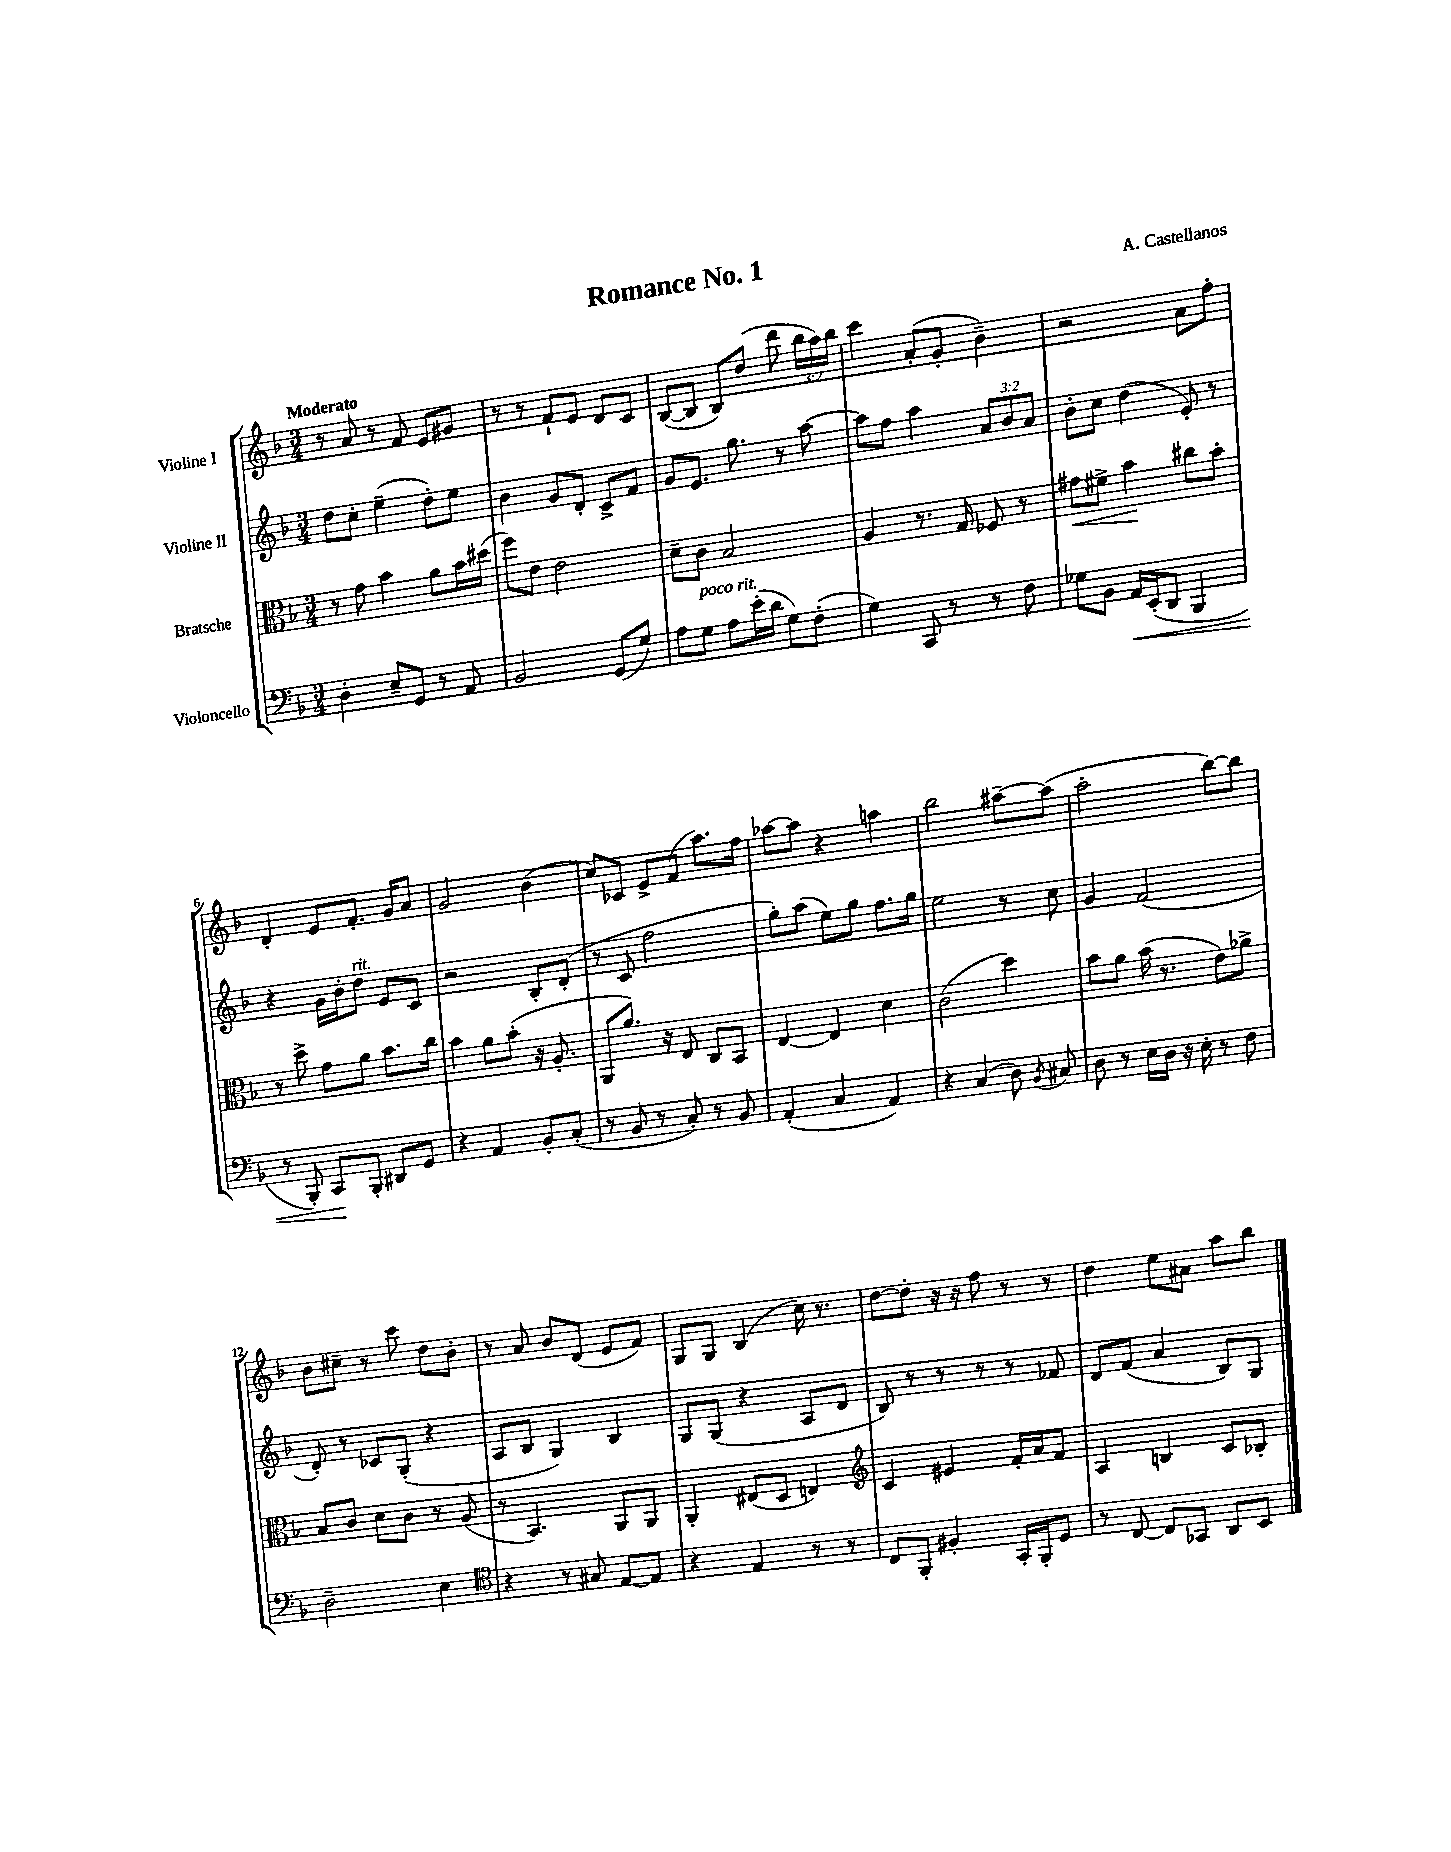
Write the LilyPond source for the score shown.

\header { title = "Romance No. 1" composer = "A. Castellanos" }
<<
\new StaffGroup <<
\new Staff = "s0" \with { instrumentName = "Violine I" } {
    \clef treble \key f \major \numericTimeSignature \time 3/4 \override Staff.TupletNumber.text = #tuplet-number::calc-fraction-text \tempo "Moderato"
    \autoBeamOff r8 a'8 r8 f'8 e'8[ gis'8] |
    r8 r8 f'8[-! e'8] d'8[ c'8] |
    bes8[~( bes8] bes8[) d''8]( d'''8 \tuplet 3/2 { bes''16[ a''16) bes''16] } |
    c'''4 a'8[-.( g'8]-. bes'4--) |
    r2 a'8[ f''8]-. |
    d'4-. e'8[ f'8.]-. g'16[ a'8] |
    g'2 bes'4( |
    c''8[) ces'8] e'8[-> f'8]( a''8.[) f''16] |
    aes''8[~ aes''8] r4 a''4 |
    bes''2 ais''8[~-- ais''8]( |
    a''2-. bes''8[~) bes''8] |
    bes'8[ cis''8]-- r8 c'''8 d''8[ bes'8]-. |
    r8 a'8 bes'8[ d'8]( e'8[ f'8]) |
    g8[ g8] bes4( c''16) r8. |
    d''8[~ d''8]-. r16 r16 f''8 r8 r8 |
    d''4 e''8[ ais'8] a''8[ bes''8] \bar "|." |
}
\new Staff = "s1" \with { instrumentName = "Violine II" } {
    \clef treble \key f \major \numericTimeSignature \time 3/4 \override Staff.TupletNumber.text = #tuplet-number::calc-fraction-text
    \autoBeamOff d''8[ c''8]-. e''4--( d''8[-.) e''8] |
    bes'4 g'8[ d'8]-. c'8[-> f'8] |
    g'8[ e'8.] g''8. r8 a''8~ |
    a''8[ f''8] a''4 \tuplet 3/2 { a'8[ bes'8 a'8] } |
    bes'8[-. c''8] d''4( e'8-.) r8 |
    r4 g'16[ bes'16-. d''8]^\markup { \italic "rit." } e'8[ c'8] |
    r2 bes8[-. d'8]-.( |
    r8 c'8 f''2 |
    g''8[-.) a''8]( e''8[) g''8] f''8.[ g''16] |
    e''2 r8 c''8 |
    g'4 f'2( |
    d'8-.) r8 ces'8[ g8]-.( r4 |
    a8[ bes8] g4) bes4 |
    g8[ g8]( r4 a8[ d'8] |
    bes8) r8 r8 r8 r8 fes'8 |
    d'8[ f'8]( a'4 bes8[) g8] \bar "|." |
}
\new Staff = "s2" \with { instrumentName = "Bratsche" } {
    \clef alto \key f \major \numericTimeSignature \time 3/4
    \autoBeamOff r8 g'8 bes'4 a'8[ bes'16 dis''16]( |
    f''8[) e'8] e'2 |
    d'8[-- c'8] bes2 |
    a4 r8. g16 fes8 r8 |
    gis'8[\< fis'8]-> bes'4\! cis''8[ bes'8]-. |
    r8 d''8-> g'8[ a'8] bes'8.[ c''16] |
    bes'4 a'8[ bes'8]-.( r16 a8.-. |
    a,8[ a'8.]) r16 e8 c8[ bes,8] |
    e4~ e4 d'4 |
    c'2( d''4) |
    bes'8[ a'8] bes'16( r8. e'8[) aes'8]-> |
    bes8[ c'8] d'8[ c'8] r8 a8( |
    r8 bes,4.) a,8[ a,8] |
    a,4-. eis8[( d8] e4) |
    \clef treble c'4 eis'4 f'16[-. a'16 f'8] |
    a4 b4 c'8[ bes8]-. \bar "|." |
}
\new Staff = "s3" \with { instrumentName = "Violoncello" } {
    \clef bass \key f \major \numericTimeSignature \time 3/4
    \autoBeamOff d4-. e8[-- g,8] r8 a,8 |
    bes,2 g,8[( g8]) |
    a8[ g8]^\markup { \italic "poco rit." } a8[ e'16-.( d'16] g8[) f8]-.( |
    g4) c,8 r8 r8 f8 |
    ges8[ bes,8] a,16[\< e,16-.( d,8] bes,,4 |
    r8 bes,,8-.) c,8[\! bes,,8]-. dis,8[ g,8] |
    r4 a,4 bes,8[-. c8]-.( |
    r8 bes,8 r8 c8-.) r8 bes,8 |
    a,4-.( c4 a,4) |
    r4 c4( d8) \acciaccatura { bes,8 } cis8 |
    d8 r8 e16[ d16] r16 e16-. r8 f8 |
    d2-- e4 |
    \clef tenor r4 r8 gis8 e8[~ e8] |
    r4 e4 r8 r8 |
    c8[ f,8]-. fis4-. g,16[-. f,16-. d8] |
    r8 c8~ c8[ ges,8] a,8[ bes,8] \bar "|." |
}
>>
>>
